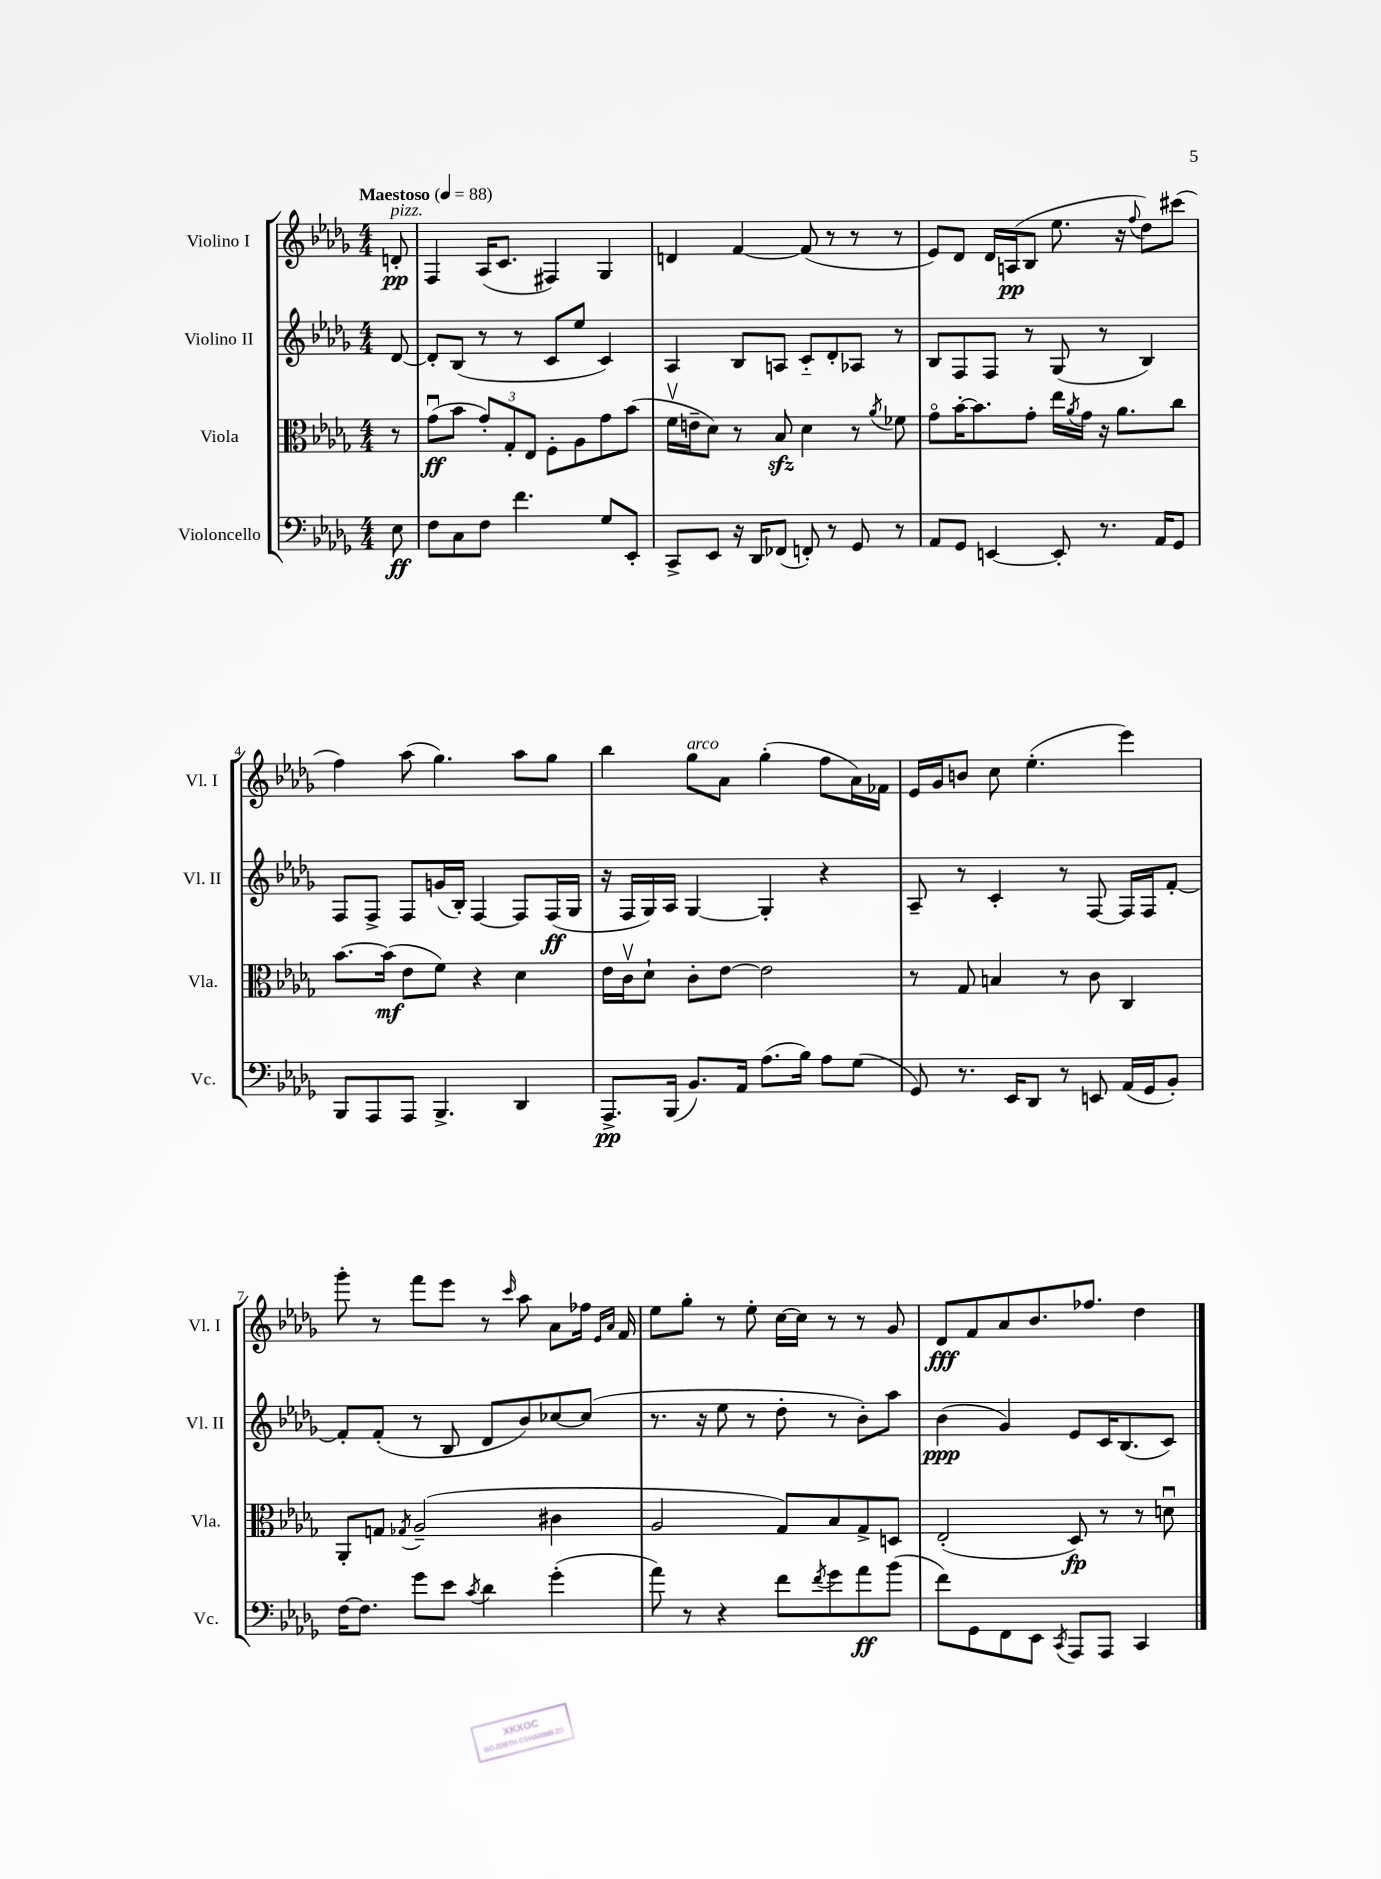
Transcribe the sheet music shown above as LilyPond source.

<<
\new StaffGroup <<
\new Staff = "s0" \with { instrumentName = "Violino I" shortInstrumentName = "Vl. I" } {
    \clef treble \key des \major \numericTimeSignature \time 4/4 \partial 8 \tempo "Maestoso" 4 = 88
    d'8-.\pp^\markup { \italic "pizz." } |
    f4 aes16( c'8. fis4) ges4 |
    d'4 f'4~ f'8( r8 r8 r8 |
    ees'8) des'8 des'16 a16\pp( bes8 ees''8. r16 \appoggiatura { f''8 } des''8) cis'''8( |
    f''4) aes''8( ges''4.) aes''8 ges''8 |
    bes''4 ges''8^\markup { \italic "arco" } aes'8 ges''4-.( f''8 aes'16) fes'16 |
    ees'16 ges'16 b'8 c''8 ees''4.-.( ees'''4) |
    ges'''8-. r8 f'''8 ees'''8 r8 \grace { c'''16 } aes''8 aes'8 fes''16 \grace { ees'16 aes'16 } f'16 |
    ees''8 ges''8-. r8 ees''8-. c''16~ c''16 r8 r8 ges'8 |
    des'8\fff f'8 aes'8 bes'8. fes''8. des''4 \bar "|." |
}
\new Staff = "s1" \with { instrumentName = "Violino II" shortInstrumentName = "Vl. II" } {
    \clef treble \key des \major \numericTimeSignature \time 4/4 \partial 8
    des'8~ |
    des'8-. bes8( r8 r8 c'8 ees''8 c'4) |
    aes4 bes8 a8 c'8-_ des'8-. aes8 r8 |
    bes8 f8 f8 r8 ges8( r8 bes4) |
    f8 f8-> f8 g'16( bes16-.) f4~ f8 f16\ff( ges16 |
    r16 f16 ges16) aes16 ges4~ ges4-. r4 |
    aes8-- r8 c'4-. r8 f8~ f16 f16 f'8~-. |
    f'8-. f'8-.( r8 bes8 des'8 bes'8) ces''8~ ces''8( |
    r8. r16 ees''8 r8 des''8-. r8 bes'8-.) aes''8 |
    bes'4\ppp( ges'4) ees'8 c'16 bes8.( c'8) \bar "|." |
}
\new Staff = "s2" \with { instrumentName = "Viola" shortInstrumentName = "Vla." } {
    \clef alto \key des \major \numericTimeSignature \time 4/4 \partial 8
    r8 |
    ges'8\downbow\ff( bes'8 \tuplet 3/2 { ges'8-.) ges8-. ees8 } f8-. aes8 ges'8 bes'8( |
    f'16\upbow e'16-- des'8) r8 bes8\sfz des'4 r8 \acciaccatura { aes'8 } fes'8 |
    ges'8\flageolet bes'16~-. bes'8. ges'8-. ees''16 \acciaccatura { aes'8 } ges'16 r16 aes'8. c''8 |
    bes'8.~ bes'16\mf( ees'8 f'8) r4 des'4 |
    ees'16 c'16\upbow des'8-! c'8-. ees'8~ ees'2 |
    r8 ges8 b4 r8 c'8 c4 |
    aes,8-. g8 \acciaccatura { ges8 } aes2--( cis'4 |
    aes2 ges8) bes8 ges8-> d8 |
    ees2-.( des8\fp) r8 r8 d'8\downbow \bar "|." |
}
\new Staff = "s3" \with { instrumentName = "Violoncello" shortInstrumentName = "Vc." } {
    \clef bass \key des \major \numericTimeSignature \time 4/4 \partial 8
    ees8\ff |
    f8 c8 f8 f'4. ges8 ees,8-. |
    c,8-> ees,8 r16 des,16 fes,8( f,8-.) r8 ges,8 r8 |
    aes,8 ges,8 e,4~ e,8-. r8. aes,16 ges,8 |
    bes,,8 aes,,8 aes,,8 bes,,4.-> des,4 |
    aes,,8.->\pp bes,,16( bes,8.) aes,16 aes8.( bes16) aes8 ges8( |
    ges,8) r8. ees,16 des,8 r8 e,8 aes,16( ges,16 bes,8-.) |
    f16~ f8. ges'8 ees'8 \acciaccatura { c'8 } des'4 ges'4-.( |
    aes'8) r8 r4 f'8 \acciaccatura { f'8 } ges'8 aes'8\ff bes'8( |
    f'8) ges,8 f,8 ees,8 \acciaccatura { c,8 } aes,,8 aes,,8 c,4 \bar "|." |
}
>>
>>
